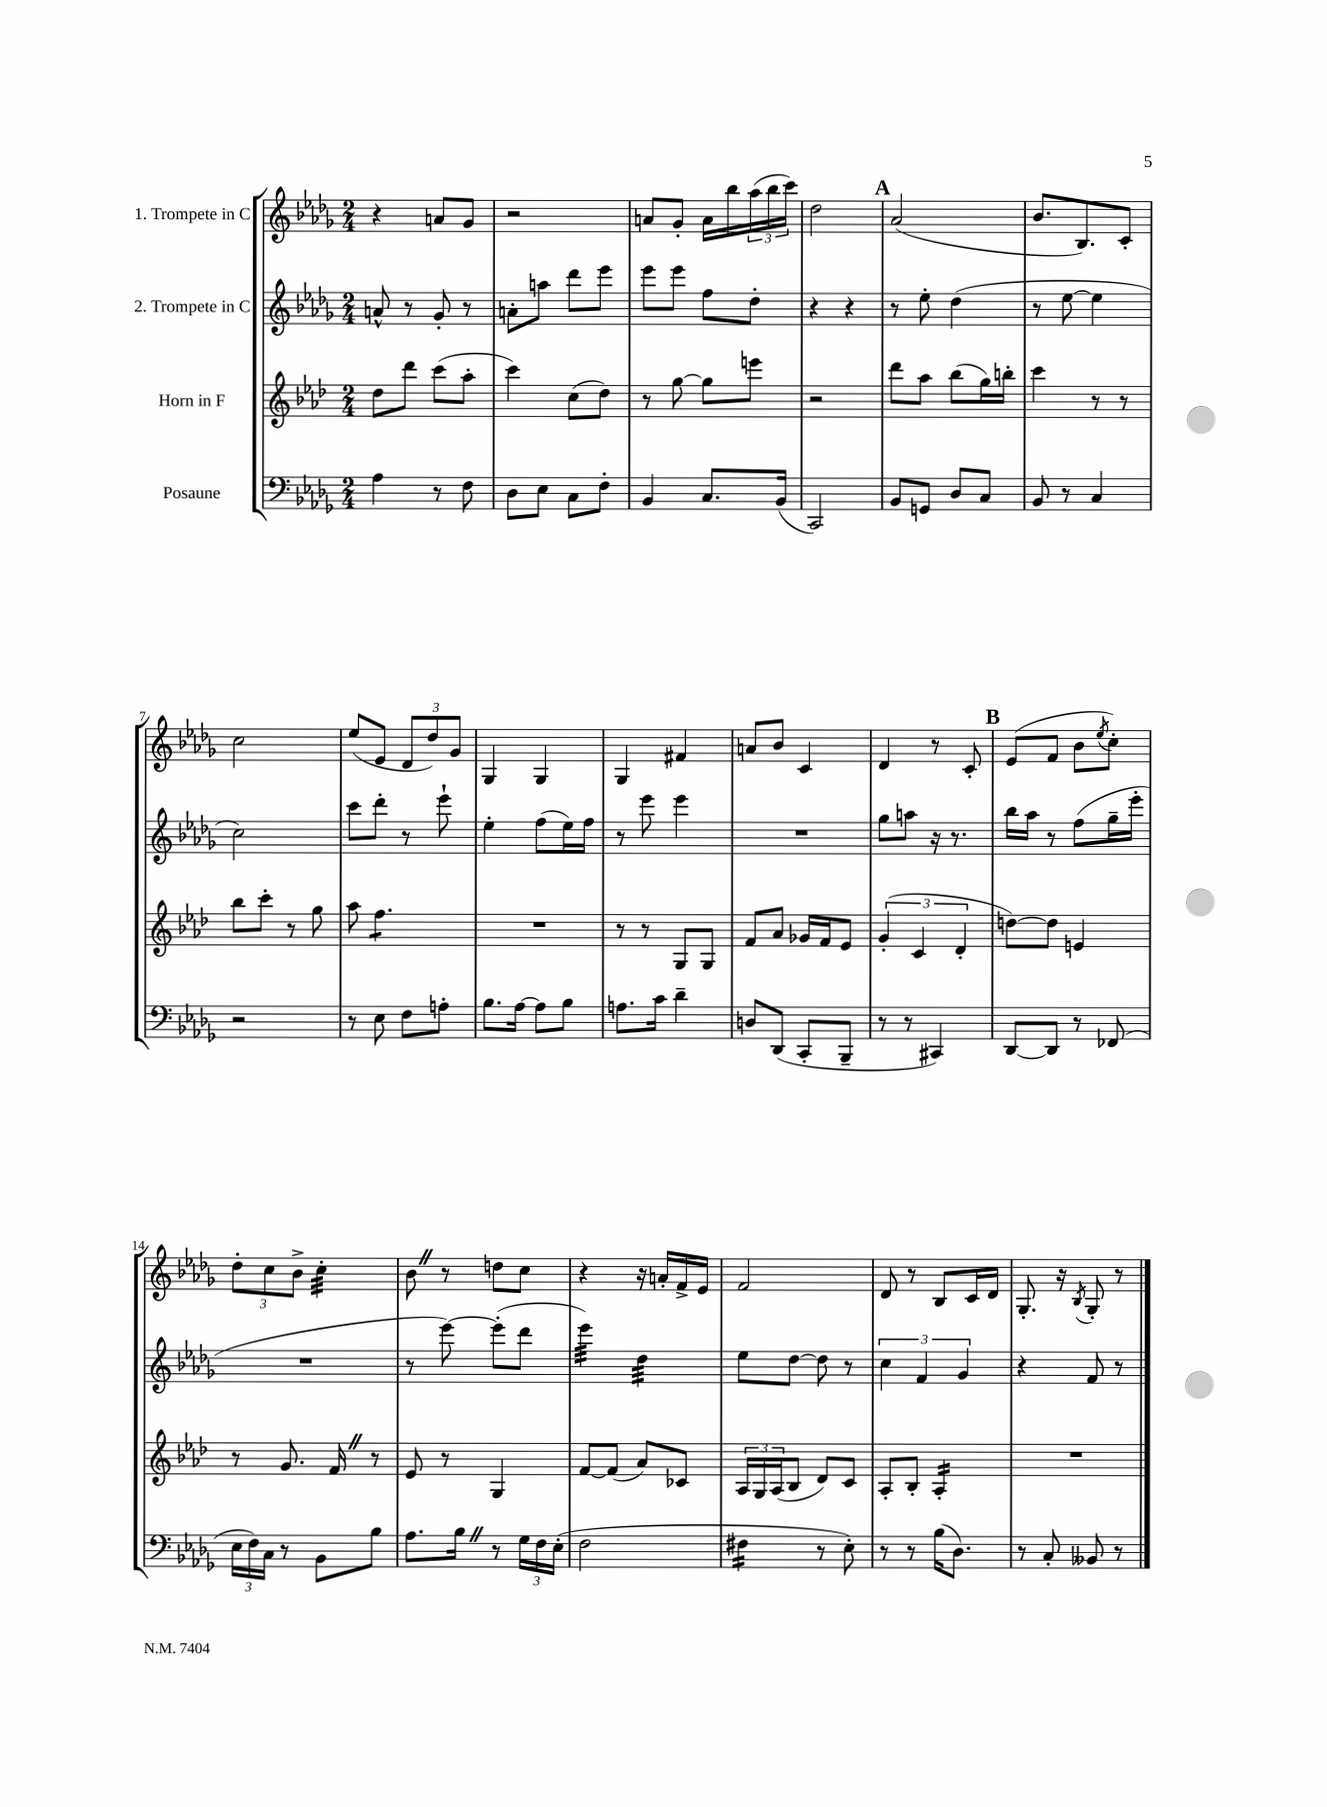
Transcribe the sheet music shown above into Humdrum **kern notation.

**kern	**kern	**kern	**kern
*staff4	*staff3	*staff2	*staff1
*clefF4	*clefG2	*clefG2	*clefG2
*k[b-e-a-d-g-]	*k[b-e-a-d-]	*k[b-e-a-d-g-]	*k[b-e-a-d-g-]
*M2/4	*M2/4	*M2/4	*M2/4
4A-	8dd-	8a^^	4r
.	8ddd-	8r	.
8r	(8ccc	8g-'	8a
8F	8aa-'	8r	8g-
=	=	=	=
8D-	4ccc)	8a'	2r
8E-	.	8aa	.
8C	(8cc	8ddd-	.
8F'	8dd-)	8eee-	.
=	=	=	=
4BB-	8r	8eee-	8a
.	[8gg	8eee-	8g-'
8.C	8gg]	8ff	16a
.	.	.	16bb-
.	8eee	8dd-'	(24aa-
.	.	.	24bb-
(16BB-	.	.	.
.	.	.	24ccc)
=	=	=	=
2CC)	2r	4r	2dd-
.	.	4r	.
=	=	=	=
8BB-	8ddd-	8r	(2a-
8GG	8aa-	8ee-'	.
8D-	(8bb-	(4dd-	.
8C	16gg)	.	.
.	16bb'	.	.
=	=	=	=
8BB-	4ccc	8r	8.b-
8r	.	[8ee-	.
.	.	.	8.B-)
4C	8r	4ee-]	.
.	8r	.	8c'
=	=	=	=
2r	8bb-	2cc)	2cc
.	8ccc'	.	.
.	8r	.	.
.	8gg	.	.
=	=	=	=
8r	8aa-	8ccc	(8ee-
8E-	4.ff	8ddd-'	8e-
8F	.	8r	12d-
.	.	.	12dd-)
8A'	.	8eee-`	.
.	.	.	12g-
=	=	=	=
8.B-	2r	4ee-'	4G-
[16A-	.	.	.
8A-]	.	(8ff	4G-
8B-	.	16ee-)	.
.	.	16ff	.
=	=	=	=
8.A	8r	8r	4G-
.	8r	8eee-	.
16c	.	.	.
4d-~	8G	4eee-	4f#
.	8G	.	.
=	=	=	=
8D	8f	2r	8a
(8DD-	8a-	.	8b-
8CC'	16g-	.	4c
.	16f	.	.
8BBB-~	8e-	.	.
=	=	=	=
8r	(6g'	8gg-	4d-
8r	.	8aa	.
.	6c	.	.
4CC#)	.	16r	8r
.	.	8.r	.
.	6d-'	.	.
.	.	.	8c'
=	=	=	=
[8DD-	[8dd)	16bb-	(8e-
.	.	16aa-	.
8DD-]	8dd]	8r	8f
8r	4e	(8ff	8b-
.	.	.	8qee-
(8FF-	.	16gg-~	8cc')
.	.	16eee-'	.
=	=	=	=
24E-	8r	2r	12dd-'
24F)	.	.	.
24C	.	.	12cc
8r	8.g	.	.
.	.	.	12b-^
8BB-	.	.	4cc'
.	16f	.	.
8B-	8r	.	.
=	=	=	=
8.A-	8e-	8r	8b-
.	8r	[8eee-)	8r
16B-	.	.	.
8r	4G	(8eee-']	8dd
24G-	.	8ddd-	8cc
24F	.	.	.
(24E-'	.	.	.
=	=	=	=
2F	[8f	4eee-)	4r
.	(8f]	.	.
.	8a-)	4dd-	16r
.	.	.	16a'
.	8c-	.	16f^
.	.	.	16e-
=	=	=	=
4F#	24A-	8ee-	2f
.	24G	.	.
.	(24A-	.	.
.	8B-	[8dd-	.
8r	8d-)	8dd-]	.
8E-')	8c	8r	.
=	=	=	=
8r	8A-'	6cc	8d-
8r	8B-'	.	8r
.	.	6f	.
(16B-	4A-'	.	8B-
8.D-)	.	.	.
.	.	6g-	.
.	.	.	16c
.	.	.	16d-
=	=	=	=
8r	2r	4r	8.G-'
8C'	.	.	.
.	.	.	16r
.	.	.	8qB-
8BB--	.	8f	8G-'
8r	.	8r	8r
==	==	==	==
*-	*-	*-	*-
